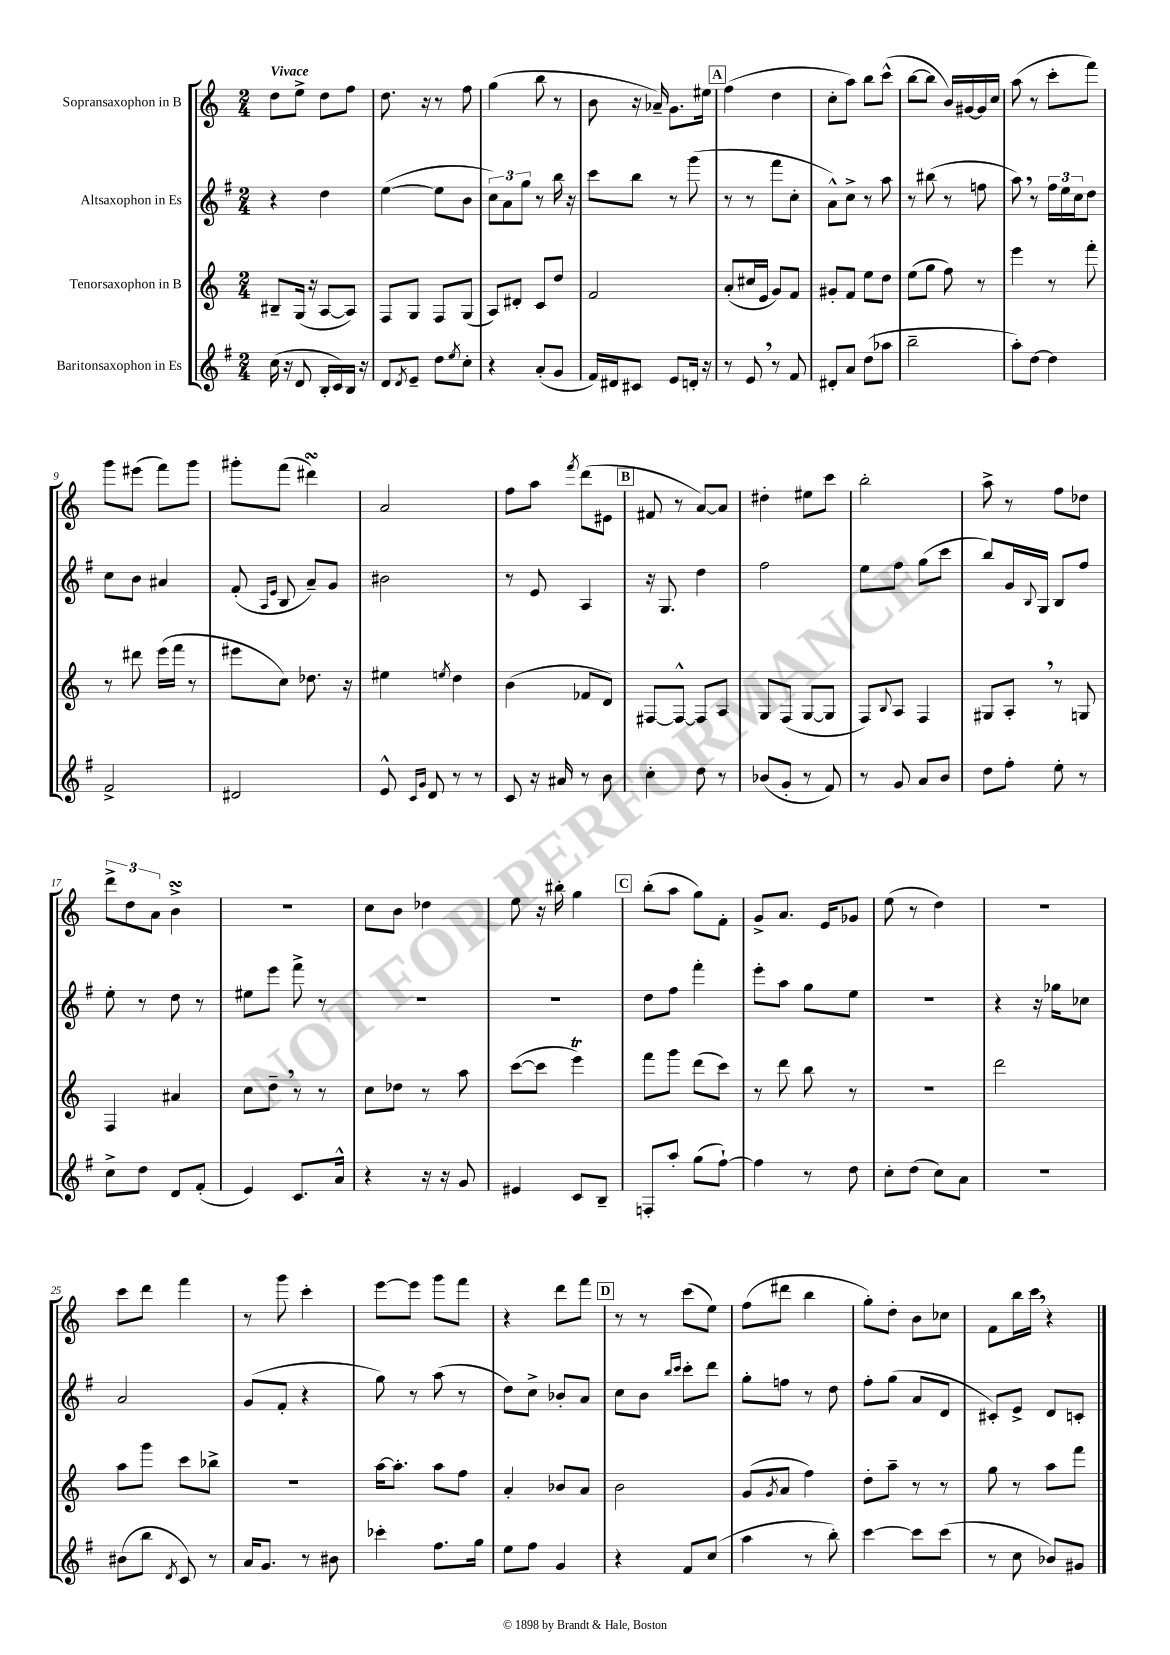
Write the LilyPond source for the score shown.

<<
\new StaffGroup <<
\new Staff = "s0" \with { instrumentName = "Sopransaxophon in B" } {
    \clef treble \key c \major \numericTimeSignature \time 2/4 \tempo "Vivace"
    d''8 e''8-> d''8 f''8 |
    d''8. r16 r8 f''8 |
    g''4( b''8 r8 |
    b'8 r16 aes'16--) g'8. eis''16 |
    \mark \markup { \box "A" } f''4( d''4 |
    c''8-. a''8) b''8 c'''8-^( |
    b''8~ b''8 b'16) gis'16~ gis'16 c''16 |
    a''8( r8 c'''8-. f'''8) |
    g'''8 eis'''8( f'''8) g'''8 |
    gis'''8-. f'''8( dis'''4\turn) |
    a'2 |
    f''8 a''8 \acciaccatura { f'''8 } d'''8( eis'8 |
    \mark \markup { \box "B" } fis'8 r8 a'8~) a'8 |
    dis''4-. eis''8 c'''8 |
    b''2-. |
    a''8-> r8 f''8 des''8 |
    \tuplet 3/2 { d'''8-> d''8 a'8 } b'4->\turn |
    R2 |
    c''8 b'8 des''4 |
    e''8 r16 bis''16-. g''4 |
    \mark \markup { \box "C" } b''8-.( a''8 g''8) f'8-. |
    g'8-> a'8. e'16 ges'8 |
    e''8( r8 d''4) |
    R2 |
    c'''8 d'''8 f'''4 |
    r8 g'''8 c'''4-. |
    e'''8~ e'''8 g'''8 f'''8 |
    r4 d'''8 f'''8 |
    \mark \markup { \box "D" } r8 r8 c'''8( e''8) |
    f''8( dis'''8 b''4 |
    g''8-.) d''8-. b'8 ces''8 |
    f'8 b''16 c'''16 \breathe r4 \bar "|." |
}
\new Staff = "s1" \with { instrumentName = "Altsaxophon in Es" } {
    \clef treble \key g \major \numericTimeSignature \time 2/4
    r4 d''4 |
    e''4~( e''8 b'8 |
    \tuplet 3/2 { c''8) a'8 g''8 } r8 b''16 r16 |
    c'''8 b''8 r8 g'''8( |
    \mark \markup { \box "A" } r8 r8 fis'''8 c''8-. |
    a'8-^) c''8-> r8 a''8 |
    r8 bis''8( r8 f''8 |
    a''8) \breathe r8 \tuplet 3/2 { fis''16 e''16 c''16 } d''8 |
    c''8 b'8 ais'4 |
    fis'8-.( \grace { a16 e'16 } b8 a'8--) g'8 |
    bis'2 |
    r8 e'8 a4 |
    \mark \markup { \box "B" } r16 g8. d''4 |
    fis''2 |
    e''8 fis''8 g''8( c'''8 |
    b''8) g'16 \appoggiatura { b8 } g16 b8 fis''8 |
    e''8-. r8 d''8 r8 |
    eis''8 e'''8 fis'''8-> r8 |
    R2 |
    R2 |
    \mark \markup { \box "C" } d''8 fis''8 fis'''4-. |
    e'''8-. a''8 g''8 e''8 |
    r2 |
    r4 r16 ges''16 ces''8 |
    a'2 |
    g'8( fis'8-. r4 |
    g''8) r8 a''8( r8 |
    d''8) c''8-> bes'8-. a'8 |
    \mark \markup { \box "D" } c''8 b'8 \grace { b''16 c'''16 } c'''8-. d'''8 |
    g''8-. f''8 r8 d''8 |
    fis''8-. g''8( a'8 d'8 |
    cis'8-.) e'8-> d'8 c'8-. \bar "|." |
}
\new Staff = "s2" \with { instrumentName = "Tenorsaxophon in B" } {
    \clef treble \key c \major \numericTimeSignature \time 2/4
    bis8-- g16( r16 a8~ a8) |
    f8 g8 f8 g8( |
    a8) dis'8-. c'8 d''8 |
    f'2 |
    \mark \markup { \box "A" } a'8-.( cis''16 e'16 g'8) f'8 |
    gis'8-. f'8 e''8 d''8 |
    e''8( g''8 f''8) r8 |
    e'''4 r8 f'''8-. |
    r8 dis'''8 e'''16( f'''16 r8 |
    eis'''8 c''8) des''8. r16 |
    eis''4 \acciaccatura { e''8 } d''4 |
    b'4( fes'8 d'8) |
    \mark \markup { \box "B" } fis8~ fis8~-^ fis8 a8 |
    g8 f8( g8~ g8 |
    f8) \appoggiatura { b8 } a8 f4 |
    gis8 a8-. \breathe r8 g8 |
    f4 ais'4 |
    c''8 d''8-- \breathe r8 r8 |
    c''8 des''8 r8 a''8 |
    c'''8~( c'''8 e'''4\trill) |
    \mark \markup { \box "C" } f'''8 g'''8 d'''8( c'''8) |
    r8 d'''8 b''8 r8 |
    R2 |
    d'''2 |
    a''8 g'''8 c'''8 bes''8-> |
    R2 |
    a''16~ a''8.-. a''8 f''8 |
    a'4-. bes'8 a'8 |
    \mark \markup { \box "D" } b'2 |
    g'8( \acciaccatura { g'8 } a'8 f''4) |
    d''8-. a''8-- r8 r8 |
    g''8 r8 a''8 f'''8 \bar "|." |
}
\new Staff = "s3" \with { instrumentName = "Baritonsaxophon in Es" } {
    \clef treble \key g \major \numericTimeSignature \time 2/4
    c''16( r16 d'8 b16-. c'16) b16 r16 |
    d'8 \acciaccatura { d'8 } e'8-- d''8 \acciaccatura { e''8 } c''8-. |
    r4 a'8-.( g'8 |
    fis'16) dis'16 cis'8 e'8 d'16-. r16 |
    \mark \markup { \box "A" } r8 e'8 \breathe r8 fis'8 |
    dis'8-. a'8 d''8( aes''8 |
    b''2-- |
    a''8-.) d''8~ d''4 |
    fis'2-> |
    dis'2 |
    e'8-^ \grace { c'16 g'16 } d'8 r8 r8 |
    c'8 r16 ais'16 r8 b'8 |
    \mark \markup { \box "B" } c''4-. d''8 r8 |
    bes'8( g'8-. r8 fis'8) |
    r8 g'8 a'8 b'8 |
    d''8 fis''8-. e''8-. r8 |
    c''8-> d''8 d'8 fis'8-.( |
    e'4) c'8. a'16-^ |
    r4 r16 r16 g'8 |
    eis'4 c'8 b8-- |
    \mark \markup { \box "C" } f8-. a''8-. g''8( fis''8~-!) |
    fis''4 r8 d''8 |
    c''8-. d''8( c''8) a'8 |
    R2 |
    bis'8( b''8 \acciaccatura { d'8 } c'8) r8 |
    a'16 g'8. r8 bis'8 |
    ces'''4-. fis''8. g''16 |
    e''8 fis''8 g'4 |
    \mark \markup { \box "D" } r4 fis'8 c''8( |
    a''4 r8 b''8-.) |
    c'''4~ c'''8 c'''8( |
    r8 c''8 bes'8) gis'8 \bar "|." |
}
>>
>>
